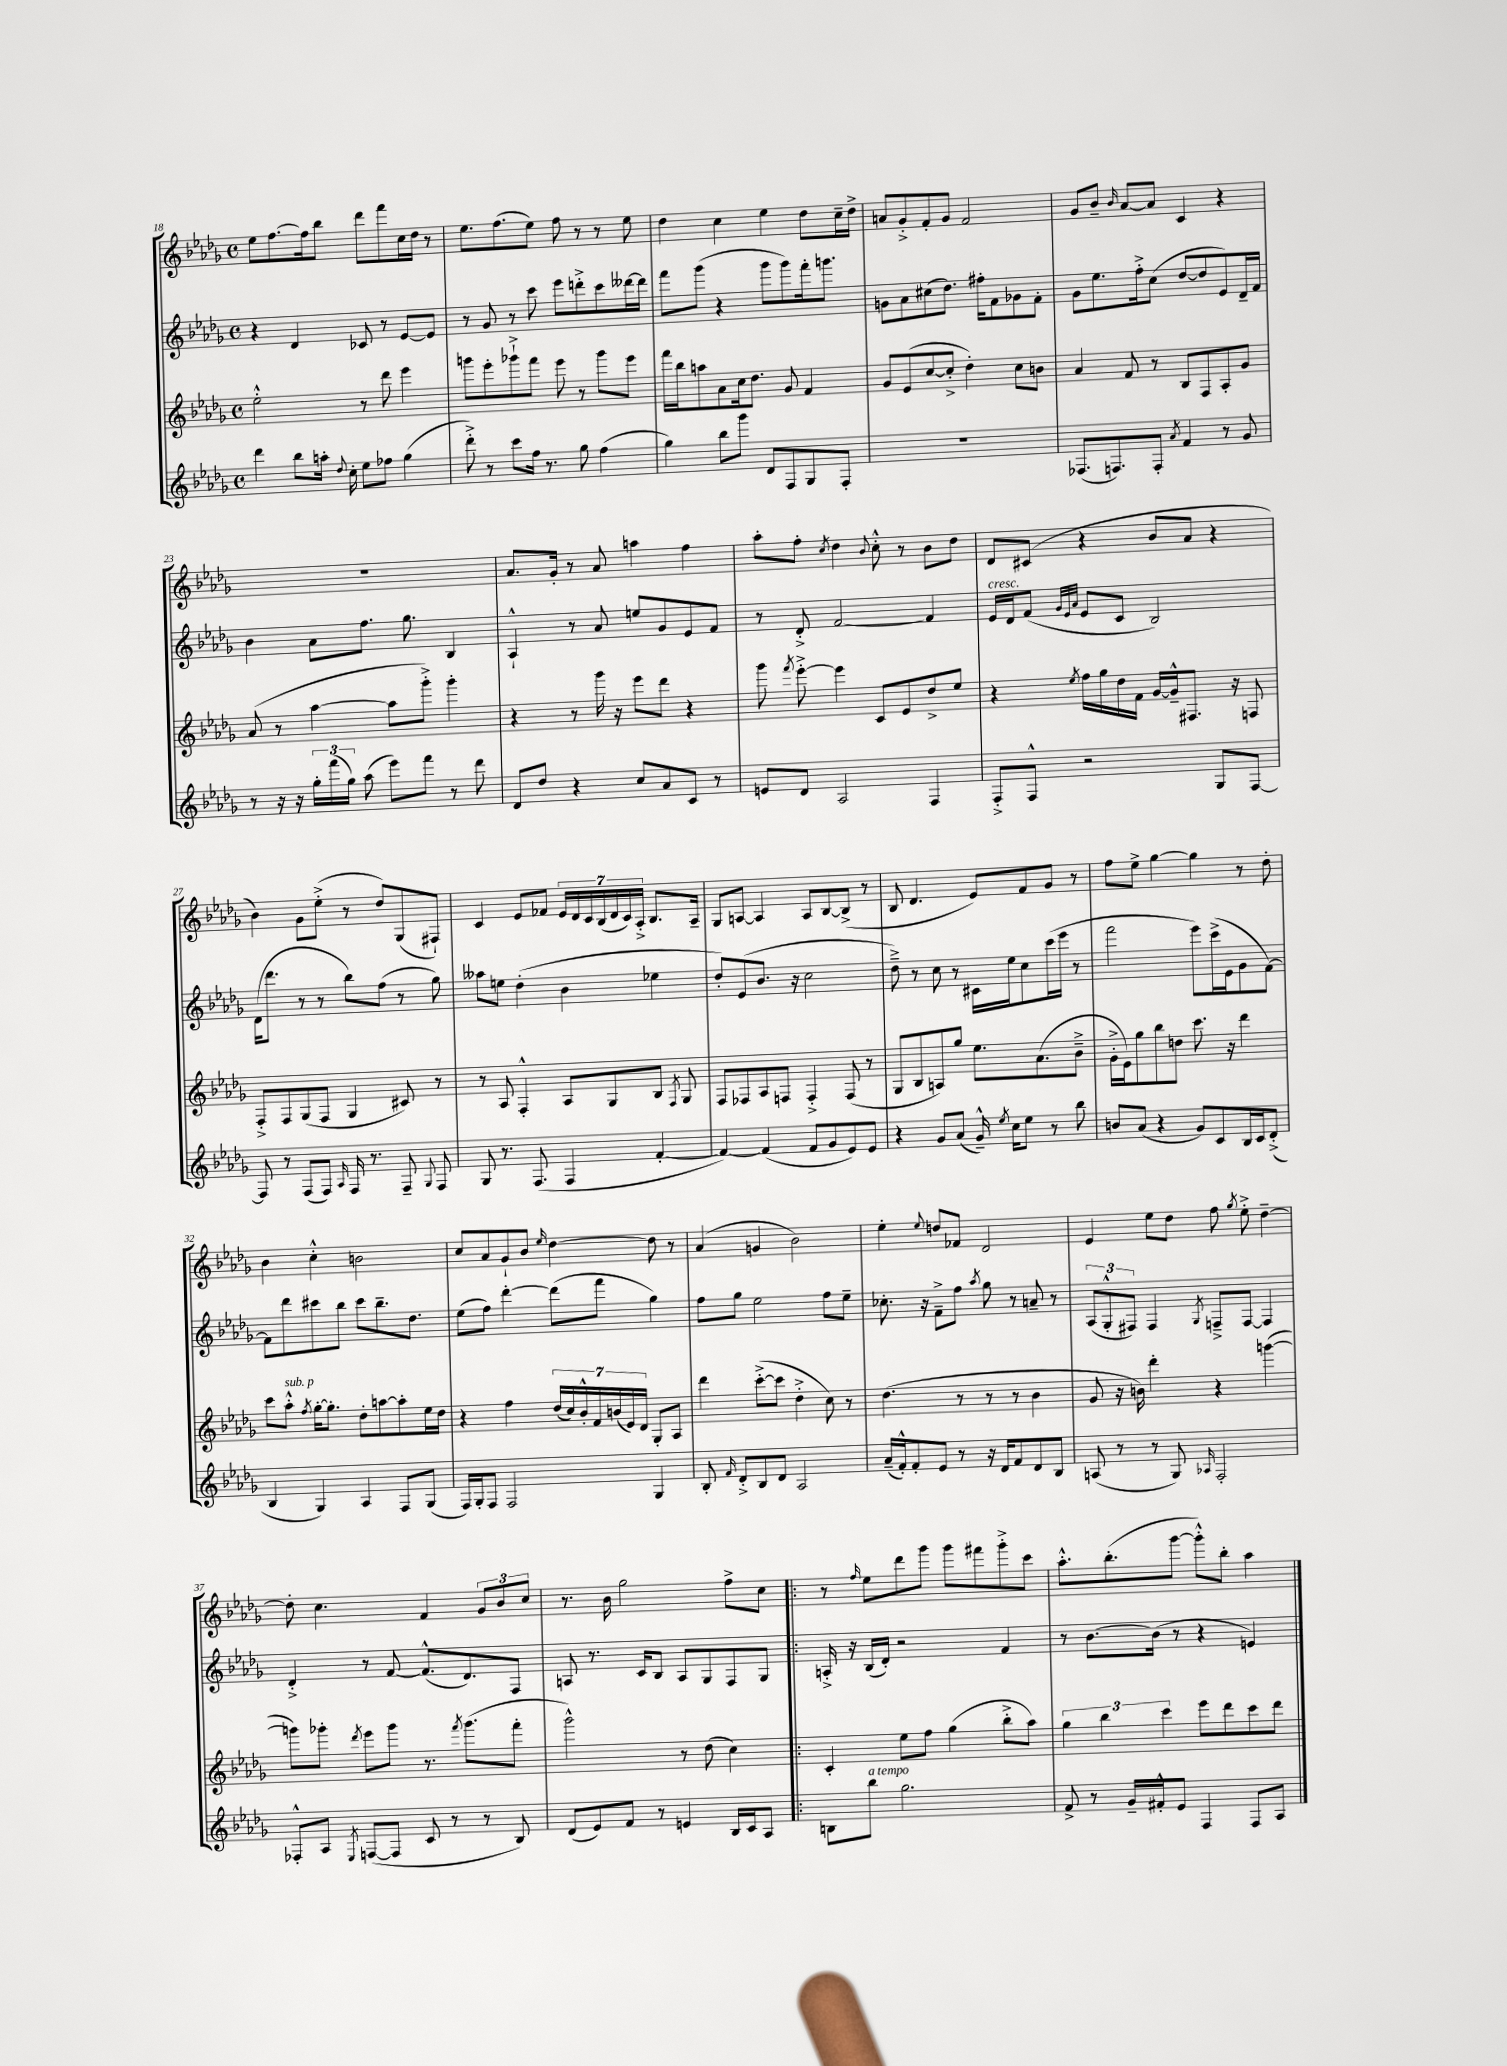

**kern	**kern	**kern	**kern
*part4	*part3	*part2	*part1
*staff4	*staff3	*staff2	*staff1
*clefG2	*clefG2	*clefG2	*clefG2
*k[b-e-a-d-g-]	*k[b-e-a-d-g-]	*k[b-e-a-d-g-]	*k[b-e-a-d-g-]
*M4/4	*M4/4	*M4/4	*M4/4
*met(c)	*met(c)	*met(c)	*met(c)
=18	=18	=18	=18
4ddd-\	2ee-'^^\	4r	8ee-\L
.	.	.	[8.ff\
8bb-\L	.	4d-/	.
.	.	.	16ff\k]
16aan'\Jk	.	.	8bb-\J
8qqdd-/	.	.	.
16cc'\	.	.	.
8ee-\L	8r	8c-X/	8ddd-\L
8ff-X\J	8ddd-\	8r	8fff\
(4gg-\	4eee-\	[8e-/L	16cc\L
.	.	.	16dd-\JJ
.	.	8e-/J]	8r
=19	=19	=19	=19
8ddd-'^\)	8gggn\L	8r	8.ee-\L
8r	8eee-'\	8g-/	.
.	.	.	(8.ff\
8ccc\L	8ggg-X`^\	8r	.
16ff\Jk	8fff\J	8ccc\	8ee-\J)
8.r	.	.	.
.	8eee-\	8eee-\L	8ff\
8gg-\	8r	8dddn'^\	8r
(4ff\	8ggg-\L	8ccc\	8r
.	8eee-\J	[16ddd--X\L	8ee-\
.	.	16ddd--\JJ]	.
=20	=20	=20	=20
4gg-\)	16fff\LL	8fff\L	4dd-\
.	16bb-\J	.	.
.	8aan\	(8ggg-\J	.
8bb-\L	8a-\	4r	4cc\
8ggg-\J	16cc\k	.	.
.	8.dd-\J	.	.
8d-/L	.	8ggg-\L	4ee-\
8F/	8g-/	8ggg-\)	.
8G-/	4f/	16fff'\k	8dd-\L
.	.	8.gggn\J	.
8F'/J	.	.	16cc~\L
.	.	.	16dd-^\JJ
=21	=21	=21	=21
1r	8g-/L	8gn\L	8an/L
.	(8e-/	8a-\	8g-'^/
.	[8cc/	(8cc#X\	8f'/
.	8cc'^/J]	8.dd-\J)	8g-/J
.	4dd-'\)	.	2f/
.	.	16ff#X'\KL	.
.	.	8f\	.
.	8cc\L	8g-X\	.
.	8bn\J	8f'\J	.
=22	=22	=22	=22
(8.F-X/L	4a-/	8g-\L	8g-/L
.	.	8.ee-\	8b-~/J
8.Fn/)	.	.	.
.	.	.	16qqb-/
.	8f/	.	[8a-/L
.	.	16ff'^\k	.
8F'/J	8r	(8cc\J	8a-/J]
8qa-/	.	.	.
4f/	8B-/L	[8dd-/L	4c/
.	8F/	8dd-/]	.
8r	8A-'/	8e-/)	4r
8g-/	8g-/J	16d-~/L	.
.	.	16f/JJ	.
!!LO:LB:g=z
=23	=23	=23	=23
8r	(8a-/	4b-\	1r
16r	8r	.	.
16r	.	.	.
24gg-'\LL	[4aa-\	8a-\L	.
(24fff\	.	.	.
24gg-\JJ)	.	.	.
(8aa-\	.	8.ff\J	.
8eee-\L)	8aa-\L]	.	.
.	.	8.gg-\	.
8fff\J	8ggg-'^\J)	.	.
8r	4ggg-'\	4B-/	.
8ddd-\	.	.	.
=24	=24	=24	=24
8d-/L	4r	4A-`^^/	8.a-/L
8dd-/J	.	.	.
.	.	.	16g-'/Jk
4r	8r	8r	8r
.	16ggg-\	8a-/	8a-/
.	16r	.	.
8cc/L	8eee-\L	8een/L	4aan\
8a-/	8ddd-\J	8g-/	.
8c/J	4r	8e-/	4ff\
8r	.	8f/J	.
=25	=25	=25	=25
8en/L	8ggg-\	8r	8aa-'\L
.	8qfff/	.	.
8d-/J	[8eee-'^\	8d-'^/	8ff'\J
.	.	.	8qcc/
2A-/	4eee-\]	[2f/	4dd-\
.	.	.	8qqb-/
.	8c/L	.	8cc'^^\
.	8e-/	.	8r
4F/	8dd-^/	4f/]	8b-\L
.	8ee-/J	.	8dd-\J
=26	=26	=26	=26
!	!	!LO:TX:a:i:t=cresc.	!
8F'^/L	4r	16e-/LL	8d-/L
.	.	16d-/J	.
8F^^/J	.	(8f/J	(8c#X/J
.	.	32qqg-/LLL	.
.	.	32qqe-/	.
.	8qee-/	32qqa-/JJJ	.
2r	16ff\LL	8e-/L	4r
.	16gg-\	.	.
.	16dd-\	8c/J	.
.	16f\JJ	.	.
.	[16g-/LL	2B-/)	8b-/L
.	16g-~^^/J]	.	.
.	8.F#X/J	.	8a-/J
8G-/L	.	.	4r
.	16r	.	.
[8F/J	8Fn/	.	.
!!LO:LB:g=z
=27	=27	=27	=27
8F/]	8F'^/L	(16d-\KL	4b-\)
.	.	8.ddd-\J	.
8r	8F/	.	.
(8F/L	(8G-/	8r	8g-\L
8F/J)	8F/J	8r	(8ee-'^\J
16qqA-/	.	.	.
16F/	4G-/	8bb-\L)	8r
8.r	.	.	.
.	.	(8ff\J	8dd-/L)
8F~/	8c#X/)	8r	(8G-/
8qqG-/	.	.	.
8F/	8r	8gg-\)	8F#X`/J)
=28	=28	=28	=28
8G-/	8r	8aa--X\L	4c/
8.r	8A-/	8een\J	.
.	4F'^^/	(4dd-'\	8e-/L
(8.F/	.	.	.
.	.	.	8f-X/J
4F/	8A-/L	4b-\	28e-/LL
.	.	.	28d-/
.	.	.	28c/
.	.	.	(28B-/
.	8G-/	.	.
.	.	.	28d-/
.	.	.	28c/)
.	.	.	28A-'^/JJ
[4f'/	8B-/J	4ee-X\	8.B-/L
.	8qF/	.	.
.	8G-/	.	.
.	.	.	16A-~/Jk
=29	=29	=29	=29
4f/_)	8F/L	8dd-'/L)	8G-/L
.	8F-X/	(8e-/	[8An/J
(4f/]	8A-/	8.b-/J	4A/]
.	8Fn/J	.	.
.	.	16r	.
8f/L	4F'^/	2cc\	8A/L
8g-/	.	.	[8B-/
8e-/)	(8F/	.	(8B-^/J]
8e-/J	8r	.	8r
=30	=30	=30	=30
4r	8G-/L	8dd-~^\)	8B-/
.	8B-/	8r	4.d-/
8g-/L	8An/)	8cc\	.
(8a-/J	8gg-/J	8r	.
16g-~^^/)	8.ee-\L	16c#X\LL	8e-/L)
8qee-/	.	.	.
16cc\KL	.	16ee-\J	.
8ee-\J	.	8cc\	8f/
.	(8.a-\	.	.
8r	.	(16ccc\L	8g-/J
.	.	16eee-\JJ	.
8bb-\	8b-~^\J	8r	8r
=31	=31	=31	=31
8bn/L	16g-'^\LL	2fff\	8ff\L
.	16e-\J)	.	.
(8a-/J	8gg-\	.	8ee-^\J
4r	8bb-\	.	[4gg-\
.	8ddn\J	.	.
8g-/L)	8.ccc\	8eee-\L)	4gg-\]
8c/	.	(16ccc^\L	.
.	16r	16e-\J	.
16B-/L	4ddd-\	8g-\	8r
16c/J	.	.	.
(8d-'^/J	.	[8f\J)	8dd-'\
!!LO:LB:g=z
=32	=32	=32	=32
4B-/	8ccc\L	8f\L]	4b-\
!	!LO:TX:a:i:t=sub. p	!	!
.	8aa-'^^\J	8ddd-\	.
.	8qff/	.	.
4G-/)	[16gg-'\KL	8ccc#X\	4cc'^^\
.	8.gg-'\J]	.	.
.	.	8bb-\J	.
4A-/	8dd-'\L	8ccc#\L	2bn\
.	[8aan\	8.bb-~\	.
8F/L	8aa'\]	.	.
.	.	8.dd-\J	.
(8G-/J	16ee-\L	.	.
.	16dd-\JJ	.	.
=33	=33	=33	=33
16F/LL)	4r	(8ee-\L	8cc/L
16G-'/J	.	.	.
8F/J	.	8ff\J)	8a-/
2F/	4ff\	[4ddd-'\	8g-`/
.	.	.	8b-/J
.	.	.	16qqee-/
.	(28dd-/LL	(8ddd-\L]	[4dd-\
.	28cc/)	.	.
.	28b-'^^/	.	.
.	28f/	.	.
.	.	8fff\J	.
.	(28bn/	.	.
.	28e-/)	.	.
.	28d-/JJ	.	.
4G-/	8G-'/L	4gg-\)	8dd-\]
.	8A-/J	.	8r
=34	=34	=34	=34
8B-'/	4ddd-\	8ff\L	(4a-/
16qqf/	.	.	.
8d-'^/L	.	8gg-\J	.
8B-/	([8ccc'^\L	2ee-\	4gn/
8d-/J	8ccc\J]	.	.
2A-/	4dd-'^\	.	2b-\)
.	8cc\)	8ff\L	.
.	8r	8ee-~\J	.
=35	=35	=35	=35
(16a-~/LL	(4.dd-\	8.cc-X'\	4ee-'\
16f'^^/J)	.	.	.
8f'/	.	.	.
.	.	16r	.
.	.	.	8qqee-/
8e-/J	.	8f~^\L	8ddn/L
8r	8r	8ff\J	8f-X/J
.	.	8qaa-/	.
16r	8r	8gg-\	2d-/
16d-/KL	.	.	.
8f/	8r	8r	.
8d-/	4b-\	8an~/	.
8B-/J	.	8r	.
=36	=36	=36	=36
(8An/	8g-/	(12A-/L	4e-/
.	.	12G-'^^/	.
8r	16r	.	.
.	.	12F#X/J)	.
.	16bn\)	.	.
8r	4ddd-'\	4F#/	8ee-\L
8G-/)	.	.	8dd-\J
16qqA-X/	.	8qG-/	.
2F'/	4r	8Fn~^/L	8ff\
.	.	.	8qgg-/
.	.	[8F/J	8ee-'^\
.	([4gggn\	4F/]	[4dd-~\
!!LO:LB:g=z
=37	=37	=37	=37
8F-X'^^/L	8gggn\L])	4d-'^/	8dd-'\]
8A-/J	8ggg-X'\J	.	4.cc\
8qE-/	8qddd-/	.	.
([8Fn/L	8eee-\L	8r	.
8F/J]	8ggg-\J	[8f/	.
8c/	8.r	(8.f^^/L]	4f/
8r	.	.	.
.	8qfff/	.	.
.	(8.ggg-\L	8.d-/)	.
8r	.	.	12g-/L
.	.	.	12b-/
8B-/)	8fff'\J	8F/J	.
.	.	.	12cc/J
=38	=38	=38	=38
(8d-/L	2ggg-^^\)	8An/	8.r
8e-/)	.	8.r	.
.	.	.	16b-\
8f/J	.	.	2gg-\
.	.	16c/KL	.
8r	.	8B-/J	.
4en/	8r	8A/L	.
.	(8dd-\	8G-/	.
16B-/LL	4cc\)	8F/	8ff^\L
16c/J	.	.	.
8A-/J	.	8G-/J	8cc\J
=39!|:	=39!|:	=39!|:	=39!|:
8Bn\L	4c'/	16An'^/	8r
.	.	16r	.
.	.	.	16qqff/
!LO:TX:a:i:t=a tempo	!	!	!
8bb-\J	.	(16B-/LL	8ee-\L
.	.	16d-'/JJ)	.
2.gg-\	8ee-\L	2r	8ddd-\
.	8ff\J	.	8ggg-\J
.	(4gg-\	.	8ggg-\L
.	.	.	8fff#X\
.	8bb-'^\L	4f/	8ggg-'^\
.	8aa-\J)	.	8ccc\J
=40	=40	=40	=40
8f^/	6gg-\	8r	8.aa-'^^\L
8r	.	[8.b-\L	.
.	6bb-\	.	.
.	.	.	(8.bb-'\
16g-~/LL	.	.	.
16f#X'^^/J	.	(16b-\Jk]	.
.	6ccc\	.	.
8e-/J	.	8r	[8ggg-\J
4F/	8eee-\L	4r	8ggg-'^^\L])
.	8ddd-\	.	8bb-'\J
8F/L	8ccc\	4en/)	4aa-\
8A-/J	8ddd-\J	.	.
==	==	==	==
*-	*-	*-	*-
